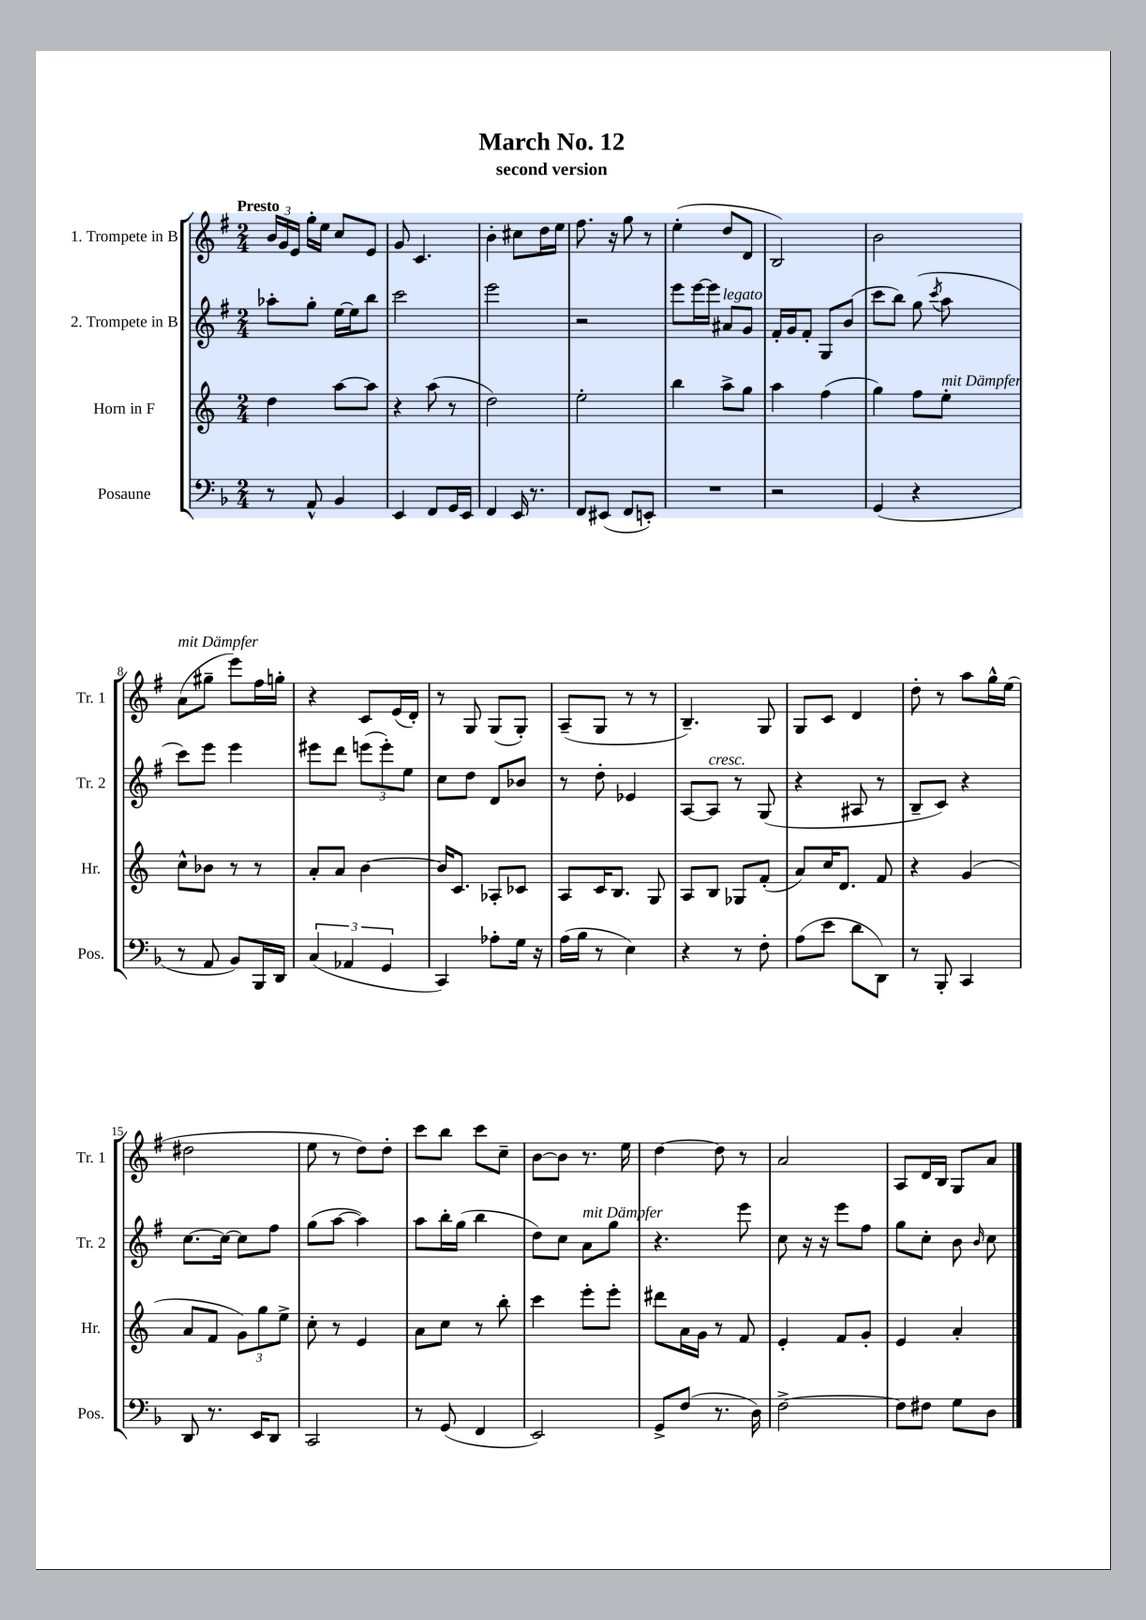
\header { title = "March No. 12" subtitle = "second version" }
<<
\new StaffGroup <<
\new Staff = "s0" \with { instrumentName = "1. Trompete in B" shortInstrumentName = "Tr. 1" } {
    \clef treble \key g \major \numericTimeSignature \time 2/4 \tempo "Presto"
    \autoBeamOff \tuplet 3/2 { b'16[ g'16 e'16] } g''16[-. e''16] c''8[ e'8] |
    g'8 c'4. |
    b'4-. cis''8[ d''16 e''16] |
    fis''8. r16 g''8 r8 |
    e''4-.( d''8[ d'8] |
    b2) |
    b'2 |
    a'8[^\markup { \italic "mit Dämpfer" }( gis''8]-- e'''8[) fis''16 g''16]-. |
    r4 c'8[ e'16( d'16]-.) |
    r8 g8 g8[( g8]-.) |
    a8[--( g8] r8 r8 |
    b4.--) g8 |
    g8[ c'8] d'4 |
    d''8-. r8 a''8[ g''16-^ e''16]( |
    dis''2 |
    e''8 r8 d''8[) d''8]-. |
    c'''8[ b''8] c'''8[ c''8]-- |
    b'8[~ b'8] r8. e''16 |
    d''4~ d''8 r8 |
    a'2 |
    a8[ d'16 b16] g8[ a'8] \bar "|." |
}
\new Staff = "s1" \with { instrumentName = "2. Trompete in B" shortInstrumentName = "Tr. 2" } {
    \clef treble \key g \major \numericTimeSignature \time 2/4
    \autoBeamOff aes''8[-. g''8]-. e''16[~ e''16 b''8] |
    c'''2 |
    e'''2 |
    r2 |
    e'''8[ e'''16~ e'''16] ais'8[^\markup { \italic "legato" } g'8] |
    fis'16[-. g'16 fis'8]-. g8[ b'8]( |
    c'''8[ b''8]) g''8( \acciaccatura { c'''8 } a''8 |
    c'''8[) e'''8] e'''4 |
    eis'''8[ d'''8] \tuplet 3/2 { e'''8[( e'''8-.) e''8] } |
    c''8[ d''8] d'8[ bes'8] |
    r8 d''8-. ees'4 |
    a8[~ a8]^\markup { \italic "cresc." } r8 g8( |
    r4 ais8 r8 |
    b8[-- c'8]) r4 |
    c''8.[~ c''16]~ c''8[ fis''8] |
    g''8[( a''8]~ a''4) |
    a''8[ b''16-. g''16]( b''4 |
    d''8[) c''8] a'8[^\markup { \italic "mit Dämpfer" } g''8] |
    r4. e'''8 |
    c''8 r16 r16 e'''8[ fis''8] |
    g''8[ c''8]-. b'8 \grace { b'16 } c''8 \bar "|." |
}
\new Staff = "s2" \with { instrumentName = "Horn in F" shortInstrumentName = "Hr." } {
    \clef treble \key c \major \numericTimeSignature \time 2/4
    \autoBeamOff d''4 a''8[~ a''8] |
    r4 a''8( r8 |
    d''2) |
    e''2-. |
    b''4 a''8[-> g''8] |
    a''4 f''4( |
    g''4) f''8[ e''8]-.^\markup { \italic "mit Dämpfer" } |
    c''8[-^ bes'8] r8 r8 |
    a'8[-. a'8] b'4~ |
    b'16[ c'8.] aes8[-. ces'8] |
    a8[ c'16 b8.] g8 |
    a8[ b8] ges8[ f'8]-.( |
    a'8[) c''16 d'8.] f'8 |
    r4 g'4( |
    a'8[ f'8] \tuplet 3/2 { g'8[) g''8 e''8]-> } |
    c''8-. r8 e'4 |
    a'8[ c''8] r8 b''8-. |
    c'''4 e'''8[-. e'''8]-. |
    dis'''8[ a'16 g'16] r8 f'8 |
    e'4-. f'8[ g'8]-. |
    e'4 a'4-. \bar "|." |
}
\new Staff = "s3" \with { instrumentName = "Posaune" shortInstrumentName = "Pos." } {
    \clef bass \key f \major \numericTimeSignature \time 2/4
    \autoBeamOff r8 a,8-^ bes,4 |
    e,4 f,8[ g,16 e,16] |
    f,4 e,16 r8. |
    f,8[ eis,8]( f,8[ e,8]-.) |
    R2 |
    r2 |
    g,4( r4 |
    r8 a,8 bes,8[) bes,,16 d,16] |
    \tuplet 3/2 { c4( aes,4 g,4 } |
    c,4) aes8[-. g16] r16 |
    a16[( bes16] r8 e4) |
    r4 r8 f8-. |
    a8[( e'8] d'8[ d,8]) |
    r8 bes,,8-. c,4 |
    d,8 r8. e,16[ d,8] |
    c,2 |
    r8 g,8( f,4 |
    e,2) |
    g,8[-> f8]( r8. d16) |
    f2~-> |
    f8[ fis8] g8[ d8] \bar "|." |
}
>>
>>
